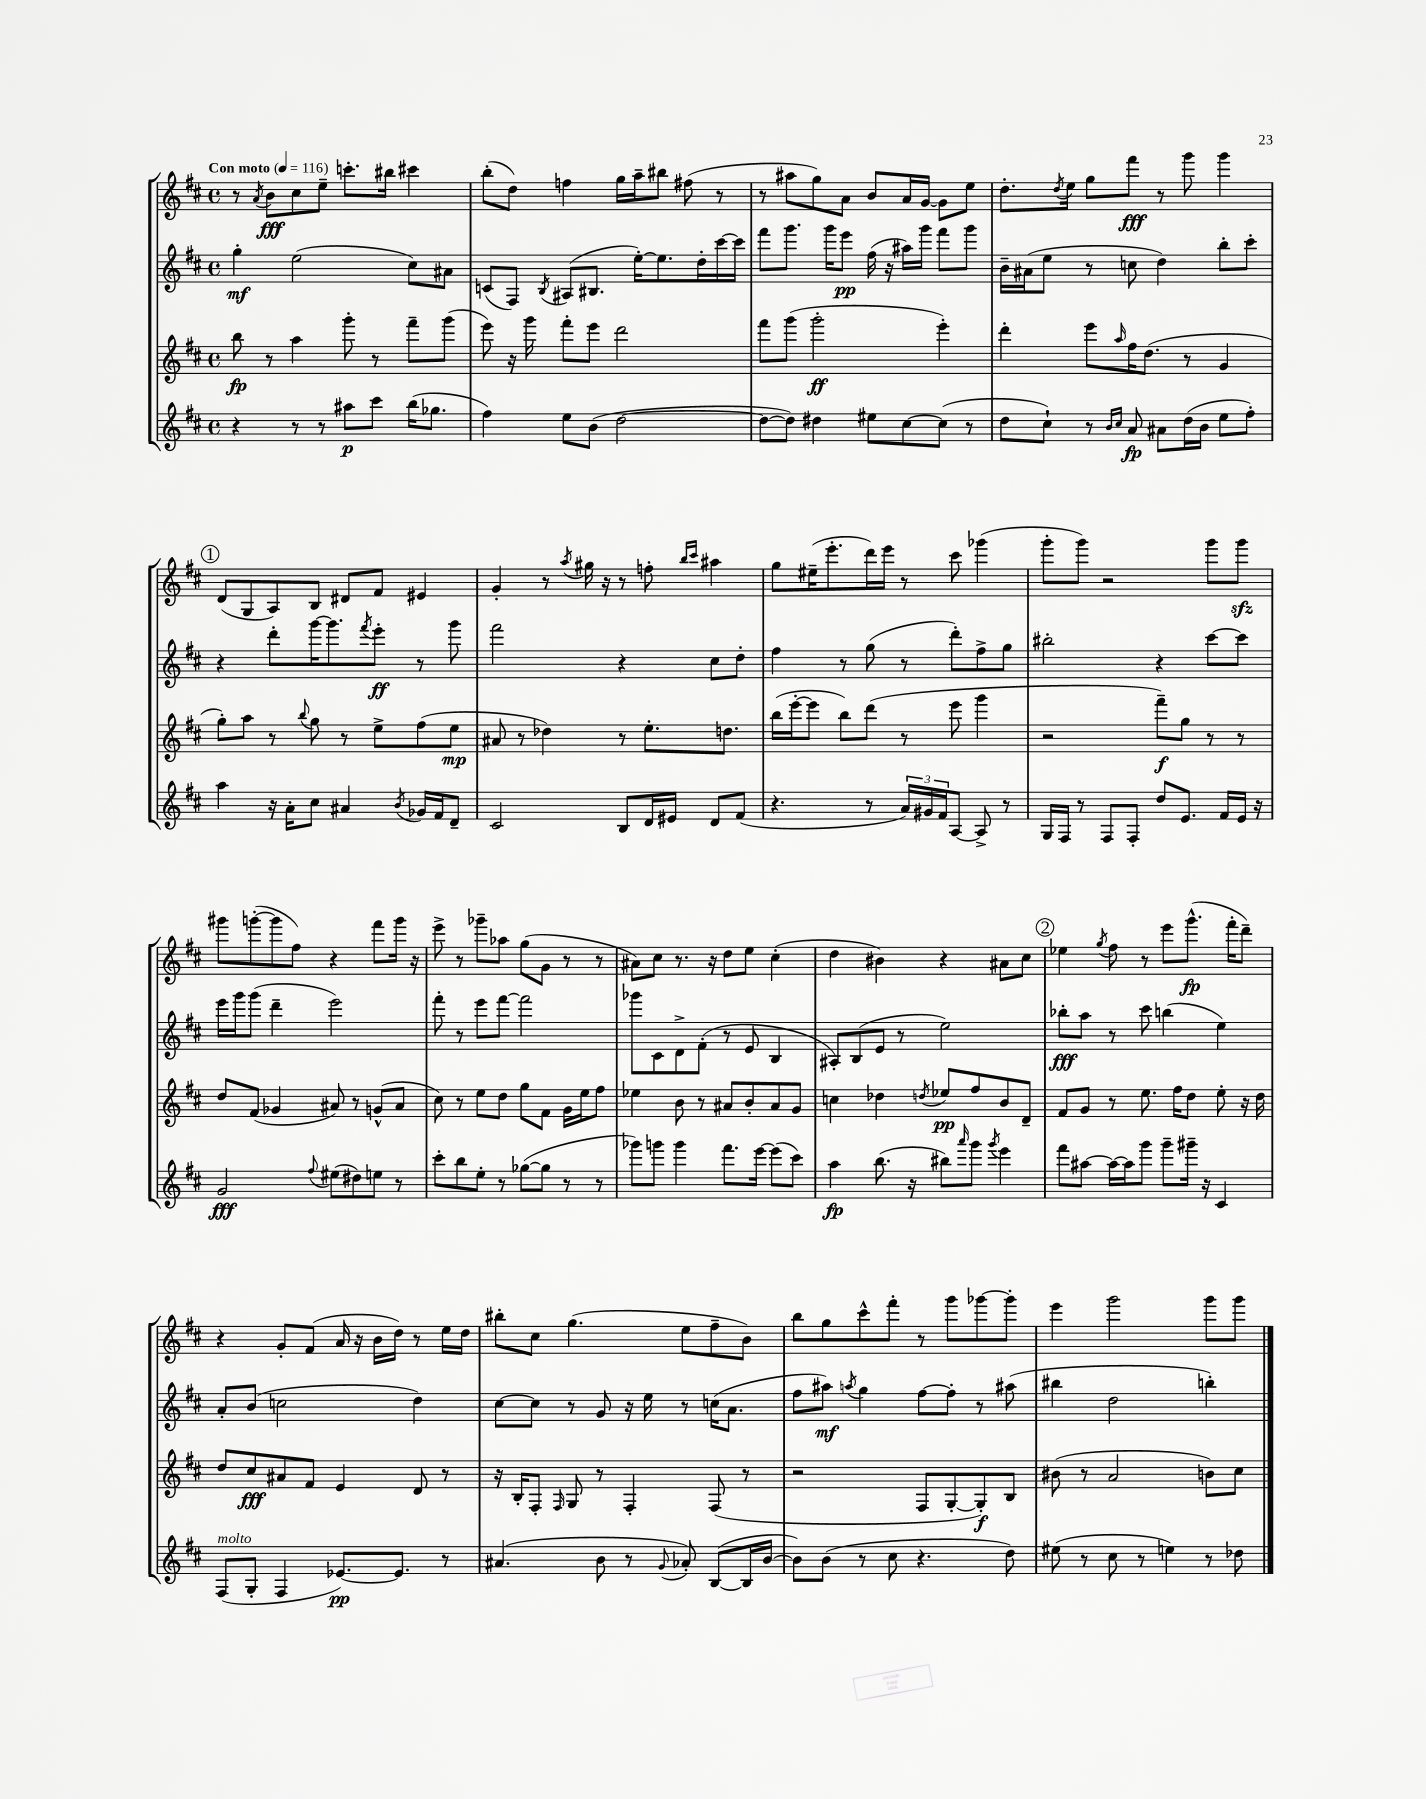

**kern	**kern	**kern	**kern
*staff4	*staff3	*staff2	*staff1
*clefG2	*clefG2	*clefG2	*clefG2
*k[f#c#]	*k[f#c#]	*k[f#c#]	*k[f#c#]
*M4/4	*M4/4	*M4/4	*M4/4
*met(c)	*met(c)	*met(c)	*met(c)
*MM116	*MM116	*MM116	*MM116
4r	8bb	4gg'	8r
.	.	.	8qa
.	8r	.	8b
8r	4aa	(2ee	8cc#
8r	.	.	8ee~
8aa#	8ggg'	.	8.ccc'
8ccc#	8r	.	.
.	.	.	16bb#
(16bb	8fff#~	8cc#)	4ccc#
8.gg-	.	.	.
.	(8ggg	8a#	.
=	=	=	=
4ff#)	8eee)	(8c	(8bb'
.	16r	8F#)	8dd)
.	16ggg	.	.
.	.	8qB	.
8ee	8fff#'	(8A#	4ff
(8b	8eee	8.B#	.
[2dd	2ddd	.	16gg
.	.	[16ee')	16aa~
.	.	8.ee]	8bb#
.	.	.	(8ff#
.	.	16dd'	.
.	.	[16ccc#	8r
.	.	16ccc#]	.
=	=	=	=
8dd_	8fff#	8fff#	8r
8dd])	(8ggg	8.ggg	8aa#
4dd#	2ggg'	.	8gg)
.	.	16ggg	.
.	.	8eee	8a
8ee#	.	(16ff#	8b
.	.	16r	.
[8cc#	.	16aa#)	16a
.	.	16ggg	[16g
(8cc#]	4eee')	8fff#	8g]
8r	.	8ggg	8ee
=	=	=	=
8dd	4ddd'	16b~	8.dd'
.	.	(16a#	.
8cc#`)	.	8ee	.
.	.	.	8qdd
.	.	.	16ee
8r	8eee	8r	8gg
16qqb	.	.	.
16qqcc#	16qqaa	.	.
8a	16ff#	8cc	8fff#
.	(8.dd	.	.
8a#	.	4dd)	8r
(16dd	8r	.	8ggg
16b	.	.	.
8ee	4g	8bb'	4ggg
8ff#')	.	8ccc#'	.
=	=	=	=
4aa	8gg')	4r	(8d
.	8aa	.	8G
16r	8r	8ddd'	8A)
16a'	.	.	.
.	8qqbb	.	.
8cc#	8gg	[16ggg	8B
.	.	8.ggg]	.
4a#	8r	.	8d#
.	.	8qfff#	.
.	8ee^	8eee'	8f#
8qb	.	.	.
16g-	(8ff#	8r	4e#
16f#	.	.	.
8d~	8ee	8ggg	.
=	=	=	=
2c#	8a#	2fff#	4g'
.	8r	.	.
.	4dd-)	.	8r
.	.	.	8qaa
.	.	.	16gg#
.	.	.	16r
8B	8r	4r	8r
16d	8.ee'	.	8ff'
16e#	.	.	.
.	.	.	16qqbb
.	.	.	16qqccc#
8d	.	8cc#	4aa#
.	8.dd	.	.
(8f#	.	8dd'	.
=	=	=	=
4.r	(16bb	4ff#	8gg
.	[16eee'	.	.
.	8eee]	.	(16ee#~
.	.	.	8.eee'
.	8bb)	8r	.
8r	(8ddd	(8gg	16ddd)
.	.	.	16eee
24a)	8r	8r	8r
24g#	.	.	.
24f#	.	.	.
[8A	8eee	8ddd')	8ccc#
8A^]	4ggg	8ff#^	(4ggg-
8r	.	8gg	.
=	=	=	=
16G	2r	2bb#'	8ggg'
16F#	.	.	.
8r	.	.	8ggg)
8F#	.	.	2r
8F#'	.	.	.
8dd	8fff#~)	4r	.
8.e	8gg	.	.
.	8r	[8ccc#	8ggg
16f#	.	.	.
16e	8r	8ccc#]	8ggg
16r	.	.	.
=	=	=	=
2g	8dd	16eee	8ggg#
.	.	16ggg	.
.	(8f#	(8ggg	([8ggg'
.	4g-	4ddd~	8ggg]
.	.	.	8ff#)
8qqff#	.	.	.
(8ee#	8a#)	2eee)	4r
8dd#)	8r	.	.
8ee	(8g^^	.	8fff#
8r	8a#	.	16ggg
.	.	.	16r
=	=	=	=
8ccc#'	8cc#)	8fff#'	8eee^
8bb	8r	8r	8r
8ee'	8ee	8eee	8ggg-~
8r	8dd	[8fff#	8aa-
([8gg-	8gg	2fff#]	(8gg
8gg-]	8f#	.	8g
8r	16g	.	8r
.	16ee	.	.
8r	8ff#	.	8r
=	=	=	=
8ggg-)	4ee-	8ggg-	8a#)
8ggg	.	8c#	8cc#
4ggg	8b	8d^	8.r
.	8r	(8f#'	.
.	.	.	16r
8.fff#	8a#	8r	8dd
.	8b'	8e	8ee
[16eee	.	.	.
(8eee]	8a#	4B	(4cc#'
8ccc#)	8g	.	.
=	=	=	=
4aa	4cc	8A#')	4dd
.	.	(8B	.
(8.bb	4dd-	8e	4b#)
.	.	8r	.
16r	.	.	.
.	8qdd	.	.
8bb#)	8ee-	2ee)	4r
16qqaaa	.	.	.
8ggg	8ff#	.	.
8qggg	.	.	.
4eee	8b	.	8a#
.	8d~	.	8cc#
=	=	=	=
8fff#	8f#	8bb-'	4ee-
[8aa#	8g	8aa	.
.	.	.	8qgg
16aa#_	8r	8r	8ff#
16aa#]	.	.	.
8ggg	8.ee	8ccc#	8r
8ggg~	.	(4bb	8eee
.	16ff#	.	.
16ggg#~	8dd	.	(8.ggg^^
16r	.	.	.
4c#	8ee'	4ee)	.
.	.	.	16fff#'
.	16r	.	8ddd~)
.	16dd	.	.
=	=	=	=
(8F#	8dd	8a'	4r
8G'	8cc#	(8b	.
4F#	8a#	2cc	8g'
.	8f#	.	(8f#
[8.e-)	4e	.	16a
.	.	.	16r
.	.	.	16b
8.e-]	.	.	16dd)
.	8d	4dd)	8r
8r	8r	.	16ee
.	.	.	16dd
=	=	=	=
(4.a#	16r	[8cc#	8bb#'
.	16B'	.	.
.	8F#'	8cc#]	8cc#
.	16qqF#	.	.
.	8G	8r	(4.gg
8b	8r	8g	.
8r	4F#'	16r	.
.	.	16ee	.
8qqg	.	.	.
8a-')	.	8r	8ee
([8B	(8F#	(16cc	8ff#~
.	.	8.a	.
16B]	8r	.	8b)
[16b	.	.	.
=	=	=	=
8b])	2r	8ff#	8bb
(8b	.	8aa#)	8gg
.	.	8qaa	.
8r	.	4gg	8ccc#^^
8cc#	.	.	8fff#'
4.r	8F#	[8ff#	8r
.	[8G'	8ff#']	8ggg
.	8G'])	8r	[8ggg-
8dd)	8B	(8aa#	8ggg-']
=	=	=	=
(8ee#	(8b#	4bb#	4eee
8r	8r	.	.
8cc#	2a	2dd	2ggg
8r	.	.	.
4ee)	.	.	.
8r	8b)	4bb')	8ggg
8dd-	8cc#	.	8ggg
==	==	==	==
*-	*-	*-	*-
